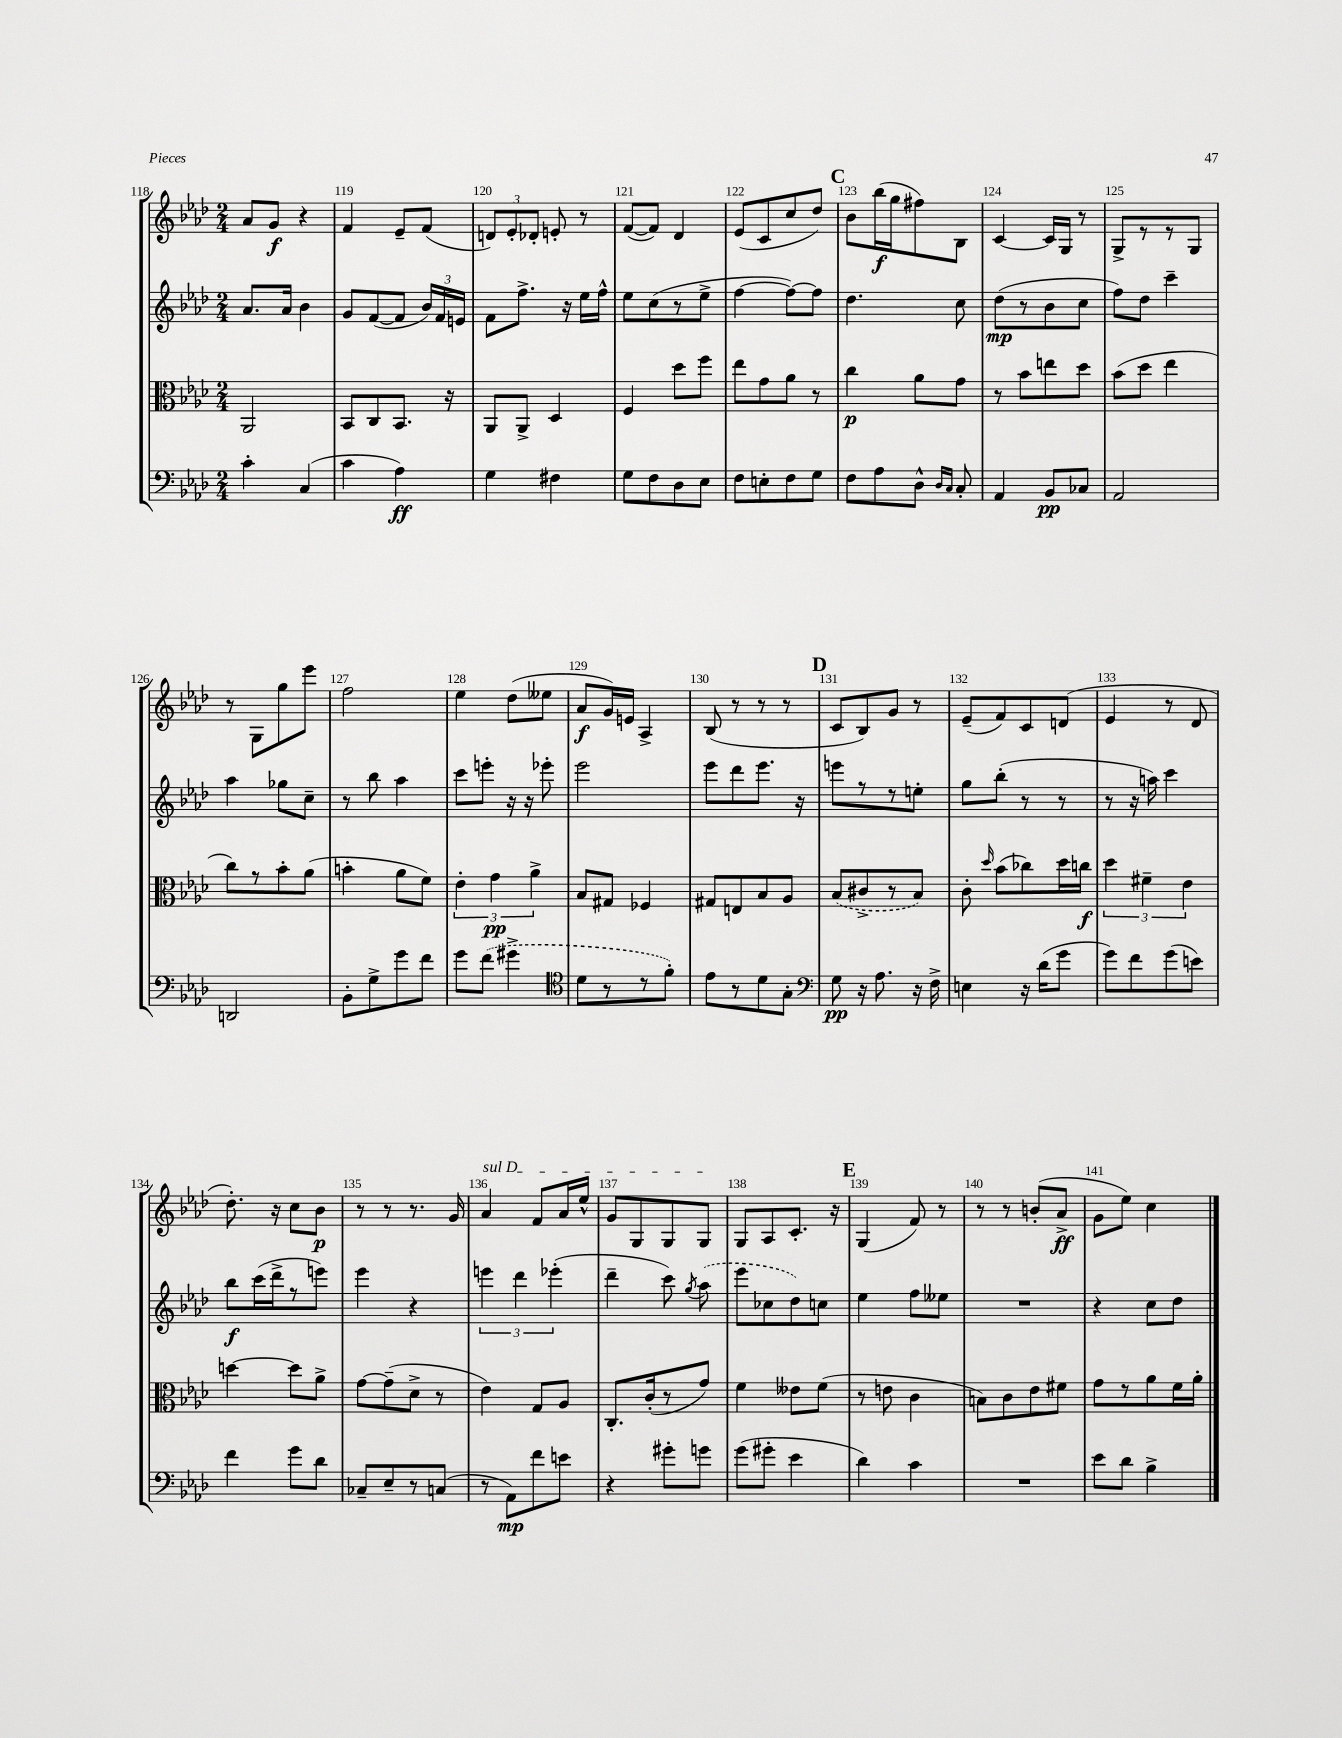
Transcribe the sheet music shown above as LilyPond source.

<<
\new StaffGroup <<
\new Staff = "s0" {
    \clef treble \key aes \major \numericTimeSignature \time 2/4
    \autoBeamOff aes'8[ g'8]\f r4 |
    f'4 ees'8[-- f'8]( |
    \tuplet 3/2 { d'8[) ees'8-. des'8]-. } e'8-. r8 |
    f'8[~( f'8]) des'4 |
    ees'8[( c'8 c''8 des''8]) |
    \mark \markup { \bold "C" } bes'8[ bes''16\f( g''16 fis''8) bes8] |
    c'4~ c'16[ g16] r8 |
    g8[-> r8 r8 g8] |
    r8 g8[ g''8 ees'''8] |
    f''2 |
    ees''4 des''8[( eeses''8] |
    aes'8[\f g'16) e'16] aes4-> |
    bes8( r8 r8 r8 |
    \mark \markup { \bold "D" } c'8[ bes8) g'8] r8 |
    ees'8[--( f'8) c'8 d'8]( |
    ees'4 r8 des'8 |
    des''8.-.) r16 c''8[ bes'8]\p |
    r8 r8 r8. g'16 |
    \once \override TextSpanner.bound-details.left.text = \markup { \italic "sul D" } aes'4\startTextSpan f'8[ aes'16 ees''16]-^ |
    g'8[ g8 g8 g8]\stopTextSpan |
    g8[ aes8 c'8.]-. r16 |
    \mark \markup { \bold "E" } g4( f'8) r8 |
    r8 r8 b'8[-.( aes'8]->\ff |
    g'8[ ees''8]) c''4 \bar "|." |
}
\new Staff = "s1" {
    \clef treble \key aes \major \numericTimeSignature \time 2/4
    \autoBeamOff aes'8.[ aes'16] bes'4 |
    g'8[ f'8~( f'8] \tuplet 3/2 { bes'16[) f'16 e'16] } |
    f'8[ f''8.]-> r16 ees''16[ f''16]-^ |
    ees''8[ c''8( r8 ees''8]-> |
    f''4~ f''8[~) f''8] |
    \mark \markup { \bold "C" } des''4. c''8 |
    des''8[\mp( r8 bes'8 c''8] |
    f''8[) des''8] c'''4-- |
    aes''4 ges''8[ c''8]-- |
    r8 bes''8 aes''4 |
    c'''8[ e'''8]-. r16 r16 ees'''8-. |
    ees'''2 |
    ees'''8[ des'''8 ees'''8.] r16 |
    \mark \markup { \bold "D" } e'''8[ r8 r8 e''8]-. |
    g''8[ bes''8]-.( r8 r8 |
    r8 r16 a''16) c'''4 |
    bes''8[\f c'''16( des'''16-> r8 e'''8]) |
    ees'''4 r4 |
    \tuplet 3/2 { e'''4 des'''4 ees'''4-.( } |
    des'''4-- c'''8) \acciaccatura { g''8 } \once \slurDashed aes''8( |
    ees'''8[ ces''8 des''8) c''8] |
    \mark \markup { \bold "E" } ees''4 f''8[ eeses''8] |
    R2 |
    r4 c''8[ des''8] \bar "|." |
}
\new Staff = "s2" {
    \clef alto \key aes \major \numericTimeSignature \time 2/4
    \autoBeamOff aes,2 |
    bes,8[ c8 bes,8.] r16 |
    aes,8[ aes,8]-> des4 |
    f4 des''8[ f''8] |
    ees''8[ g'8 aes'8] r8 |
    \mark \markup { \bold "C" } c''4\p aes'8[ g'8] |
    r8 bes'8[ e''8 des''8] |
    bes'8[( des''8] ees''4 |
    c''8[) r8 bes'8-. aes'8]( |
    b'4-. aes'8[ f'8]) |
    \tuplet 3/2 { ees'4-. g'4\pp aes'4-> } |
    bes8[ gis8] fes4 |
    gis8[ e8 bes8 aes8] |
    \mark \markup { \bold "D" } \once \slurDashed bes8[( cis'8-> r8 bes8]) |
    c'8-. \grace { des''16 } bes'8[( ces''8) des''16 c''16]\f |
    \tuplet 3/2 { des''4 fis'4-- ees'4 } |
    d''4~ d''8[ aes'8]-> |
    g'8[~ g'8--( des'8]-> r8 |
    ees'4) g8[ aes8] |
    c8.[-. c'16-.( r8 g'8]) |
    f'4 eeses'8[ f'8]( |
    \mark \markup { \bold "E" } r8 e'8 c'4 |
    b8[) c'8 ees'8 fis'8] |
    g'8[ r8 aes'8 f'16 aes'16]-. \bar "|." |
}
\new Staff = "s3" {
    \clef bass \key aes \major \numericTimeSignature \time 2/4
    \autoBeamOff c'4-. c4( |
    c'4 aes4\ff) |
    g4 fis4 |
    g8[ f8 des8 ees8] |
    f8[ e8-. f8 g8] |
    \mark \markup { \bold "C" } f8[ aes8 des8]-^ \grace { des16[ c16] } c8-. |
    aes,4 bes,8[\pp ces8] |
    aes,2 |
    d,2 |
    bes,8[-. g8-> g'8 f'8] |
    g'8[ \once \slurDashed f'8]( gis'4-> |
    \clef tenor des'8[ r8 r8 f'8]-.) |
    ees'8[ r8 des'8 g8]-. |
    \mark \markup { \bold "D" } \clef bass g8\pp r16 aes8. r16 f16-> |
    e4 r16 des'16[( g'8] |
    g'8[) f'8 g'8( e'8]) |
    f'4 g'8[ des'8] |
    ces8[-- ees8-- r8 c8]( |
    r8 aes,8[\mp) f'8 e'8] |
    r4 gis'8[-. g'8] |
    g'8[( gis'8]-. ees'4 |
    \mark \markup { \bold "E" } des'4) c'4 |
    R2 |
    ees'8[ des'8] bes4-> \bar "|." |
}
>>
>>
\layout { \context { \Score currentBarNumber = #118 \override BarNumber.break-visibility = ##(#f #t #t) barNumberVisibility = #all-bar-numbers-visible } }
